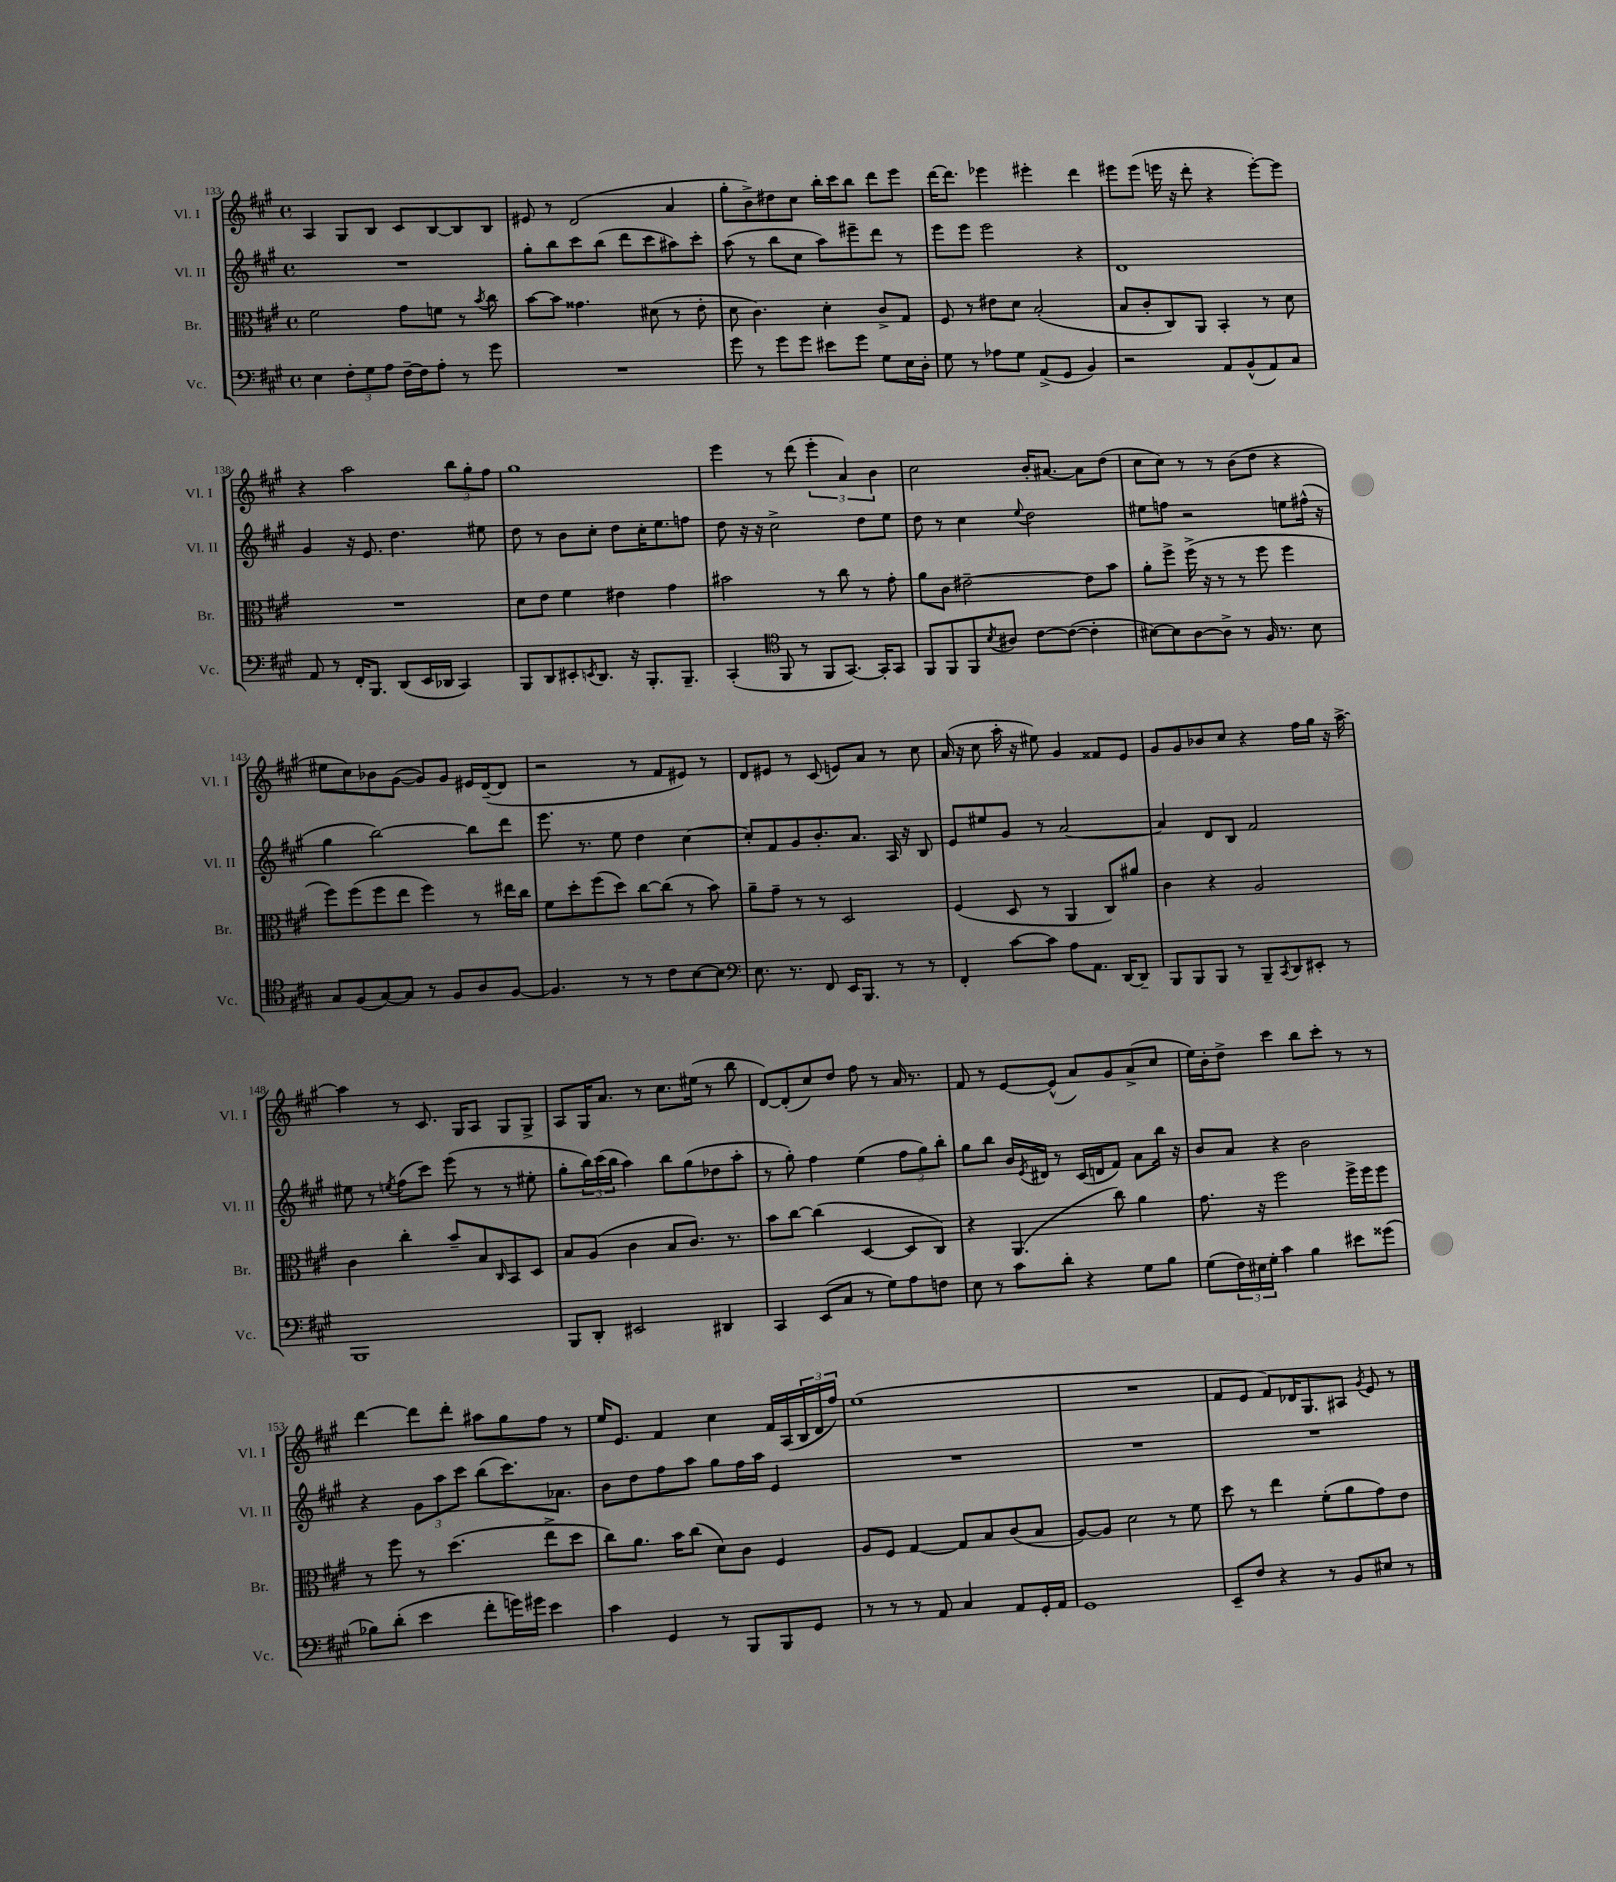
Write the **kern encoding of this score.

**kern	**kern	**kern	**kern
*staff4	*staff3	*staff2	*staff1
*clefF4	*clefC3	*clefG2	*clefG2
*k[f#c#g#]	*k[f#c#g#]	*k[f#c#g#]	*k[f#c#g#]
*M4/4	*M4/4	*M4/4	*M4/4
*met(c)	*met(c)	*met(c)	*met(c)
4E	2f#	1r	4A
12F#'	.	.	8G#
12G#	.	.	.
.	.	.	8B
12A	.	.	.
[16F#~	8g#	.	8c#
16F#]	.	.	.
8A'	8f	.	[8B
8r	8r	.	8B]
.	8qb	.	.
8g#	8cc#	.	8B
=	=	=	=
1r	[8b	8gg#'	8e#
.	8b]	8bb	8r
.	4.g##	8ccc#	(2d
.	.	(8bb	.
.	.	8ddd	.
.	(8d#	8ccc#	.
.	8r	8aa#)	4a
.	8e'	8ccc#'	.
=	=	=	=
8g#	8d	(8aa	8gg#'
8r	4.c#)	8r	8b^)
8g#	.	8bb	8dd#
8g#	.	8cc#	8cc#
8e#	4d'	8aa)	16bb'
.	.	.	16ccc#
8g#	.	8eee#~	8bb
8G#	8c#^	8ddd	8ddd
16E	8G#	8r	8eee
16D'	.	.	.
=	=	=	=
8G#	8F#	8eee	[16ddd
.	.	.	8.ddd]
8r	8r	8eee	.
8A-	8e#	2eee	4eee-
8G#	8d	.	.
(8AA^	(2B'	.	4eee#'
8GG#	.	.	.
4BB)	.	4r	4ddd
=	=	=	=
2r	8B	1d	8eee#
.	8c#'	.	(8eee#
.	8C#)	.	16eee
.	.	.	16r
.	8AA	.	8ddd'
8AA	4BB'	.	4r
(8BB^^	.	.	.
8AA)	8r	.	[8eee')
8C#	8d	.	8eee]
=	=	=	=
8AA	1r	4g#	4r
8r	.	.	.
16FF#'	.	16r	2aa
8.BBB	.	8.e	.
(8DD	.	4.dd	.
16EE	.	.	.
16DD-	.	.	.
4CC#)	.	.	12bb
.	.	.	12gg#'
.	.	8ee#	.
.	.	.	12ff#
=	=	=	=
8BBB	8d	8dd	1gg#
8DD	8e	8r	.
8EE#'	4f#	8b	.
8qEE	.	.	.
8.DD	.	8cc#'	.
.	4e#	8dd	.
16r	.	.	.
8.BBB'	.	16cc#'	.
.	.	8.ee	.
.	4g#	.	.
8.BBB~	.	.	.
.	.	8ff	.
=	=	=	=
(4CC#'	2b#	8dd	4eee
.	.	16r	.
.	.	16r	.
*clefC4	*	*	*
8FF#	.	2cc#^	8r
8r	.	.	(8ddd
8FF#	8r	.	6eee'
[8.GG#)	8cc#	.	.
.	.	.	6a)
.	8r	8dd	.
16GG#']	.	.	.
.	.	.	6b
8GG#	8g#'	8ee	.
=	=	=	=
8FF#	8a	8dd	2cc#
8FF#	8c#	8r	.
8FF#	[2e#~	4cc#	.
8qB	.	.	.
8A#	.	.	.
.	.	8qqee	.
[8c#	.	2dd	16b'
.	.	.	[8.a#
(8c#_	.	.	.
4c#']	8e#]	.	8a#]
.	8b	.	(8dd
=	=	=	=
[8B#)	8a'	8ee#	8cc#
8B#]	8ff#^	8ff	8cc#)
[8A	(16ff#^	2r	8r
.	16r	.	.
8A^]	8r	.	8r
8r	8r	.	(8b
16F#	8ff#	.	8dd
8.r	.	.	.
.	4ff#	8ee	4r
8B#	.	(16ff#^^	.
.	.	16r	.
=	=	=	=
8G#	8ff#)	4gg#	8ee#
(8F#	(8ff#	.	8cc#)
[8G#)	8ff#	[2bb)	8b-
8G#]	8ee	.	([8g#
8r	4ff#)	.	8g#])
8F#	.	.	8g#
8A	8r	8bb]	16e#
.	.	.	([16d~
[8F#	16ee#	8ddd	8d]
.	16cc#	.	.
=	=	=	=
4.F#]	8f#	8.eee	2r
.	8dd'	.	.
.	.	8.r	.
.	(8ff#	.	.
8r	8dd)	8ee	.
8r	[8cc#	4dd	8r
8c#	(8cc#]	.	8f#
[8B	8r	[4cc#	8e#)
8B]	8b)	.	8r
=	=	=	=
*clefF4	*	*	*
8.E	8a~	8cc#']	8d
.	8g#~	8f#	8e#
8.r	.	.	.
.	8r	8g#	8r
8FF#	8r	8.b'	(8c#
16EE	2D	.	8e)
8.BBB	.	8.a	.
.	.	.	8a
8r	.	16A	8r
.	.	16r	.
8r	.	8B	8cc#
=	=	=	=
4FF#'	(4F#	8e	(16a
.	.	.	16r
.	.	8ee#	8cc#
[8c#	8D	8g#	16aa'
.	.	.	16r
8c#]	8r	8r	8ee#)
8A	4AA	[2a	4g#
8.AA	.	.	.
.	8C#)	.	8f##
[16DD	.	.	.
8DD~]	8a#	.	8e
=	=	=	=
8BBB	4c#	4a]	8g#
8BBB	.	.	8g#
8BBB	4r	8d	8b-
8r	.	8B	8cc#
8BBB~	2A	2f#	4r
8qCC#	.	.	.
8DD	.	.	.
8EE#'	.	.	16ff#
.	.	.	16gg#
8r	.	.	16r
.	.	.	[16aa^
=	=	=	=
1BBB	4c#	8ee#	4aa]
.	.	8r	.
.	.	8qee	.
.	4cc#'	(8ff#	8r
.	.	8ccc#)	8.c#
.	8b~	(8eee	.
.	.	.	16G#
.	8B	8r	8A
.	16qqC#	.	.
.	8BB	8r	8G#
.	8D	8ee#'	8G#^
=	=	=	=
8BBB	8B	8gg#'	8A
8DD'	(8A	24bb)	16G#
.	.	(24ccc#	.
.	.	.	8.a
.	.	24bb	.
2EE#	4c#	4aa)	.
.	.	.	8r
.	8B	8bb	8.cc#
.	8.c#)	(8gg#	.
.	.	.	(16ee#
4DD#	.	8dd-	8r
.	8.r	.	.
.	.	8aa'	8bb
=	=	=	=
4CC#	8b	8r	[8d)
.	[8cc#	8gg#')	(8d']
(8EE	(4cc#]	4ff#	8cc#)
8C#	.	.	8dd
8r	[4D	(4ee	8ff#
8G#)	.	.	8r
8A	8D]	12ff#	16a
.	.	.	8.r
.	.	12gg#)	.
8F	8C#)	.	.
.	.	12bb'	.
=	=	=	=
8E	4r	8gg#	8f#
8r	.	8bb	8r
8c#	(4.AA	16b	[8e
.	.	8qe	.
.	.	16d#	.
8d'	.	8r	(8e^^]
4r	.	(16c#	8a)
.	.	16d	.
.	8cc#)	8f#)	8g#
8G#	4a	8a	(8a^
8B	.	16bb	8cc#
.	.	16r	.
=	=	=	=
(8G#	8.g#	8b	16ee)
.	.	.	16b'
24F#)	.	8a	8dd^
24E#	.	.	.
.	16r	.	.
24G#'	.	.	.
4c#	2ff#	4r	4ccc#
4B	.	2b	8bb
.	.	.	8ccc#'
8e#	16ff#^	.	8r
.	16ff#	.	.
(8g##	8ff#	.	8r
=	=	=	=
8B-)	8r	4r	[4ddd
(8d'	8ff#	.	.
4e	8r	12g#	8ddd]
.	.	12aa	.
.	(4.dd	.	8ddd'
.	.	12ccc#	.
8f#'	.	(8bb	8aa#
16g)	.	8.ccc#)	8gg#
16g#	.	.	.
4e	8ee^	.	8ff#
.	.	8.a-	.
.	8dd	.	8r
=	=	=	=
4c#	8cc#)	8b	16ee
.	.	.	8.e
.	8.a	8dd	.
4GG#	.	8ff#	4f#
.	16b	.	.
.	(8cc#	8aa	.
8r	8d)	8gg#	4cc#
8BBB	8c#	16ff#	.
.	.	16aa	.
8BBB	4F#	4e	16f#
.	.	.	(16A
8GG#	.	.	24B
.	.	.	24d
.	.	.	24ff#)
=	=	=	=
8r	8A	1r	(1ee
8r	8F#	.	.
8r	[4G#	.	.
8AA	.	.	.
4C#	8G#]	.	.
.	8B	.	.
8AA	(8c#	.	.
16GG#'	8B	.	.
16AA	.	.	.
=	=	=	=
1GG#	[8A)	1r	1r
.	8A]	.	.
.	2d	.	.
.	8r	.	.
.	8f#	.	.
=	=	=	=
8EE~	8dd	1r	8f#
8F#	8r	.	8e
4r	4ee	.	8f#)
.	.	.	16d-
.	.	.	8.G#
8r	(8f#'	.	.
8BB	8a	.	8A#
.	.	.	8qg#
8E#	8g#)	.	8e
8r	8e	.	8r
==	==	==	==
*-	*-	*-	*-
